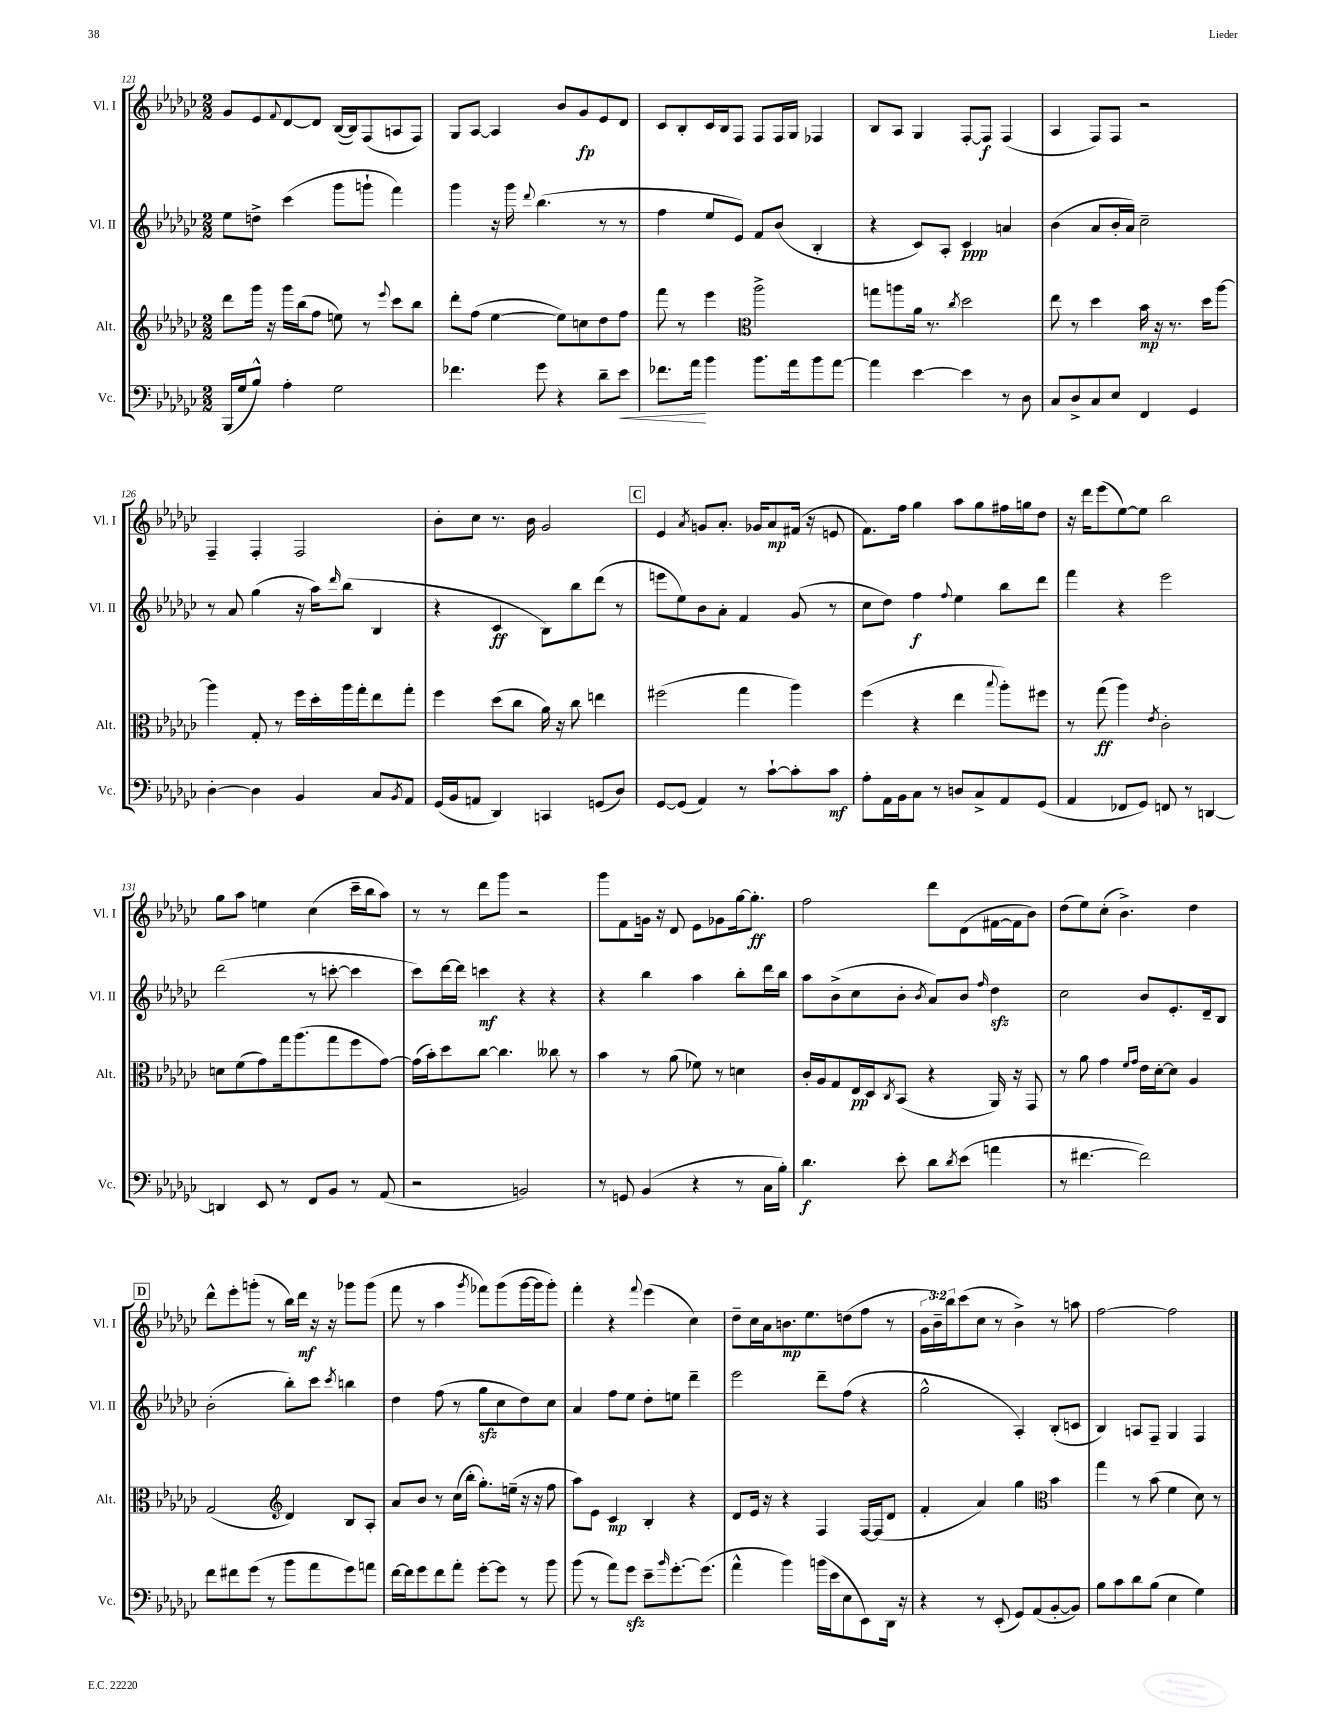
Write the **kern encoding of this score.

**kern	**kern	**kern	**kern
*staff4	*staff3	*staff2	*staff1
*clefF4	*clefG2	*clefG2	*clefG2
*k[b-e-a-d-g-c-]	*k[b-e-a-d-g-c-]	*k[b-e-a-d-g-c-]	*k[b-e-a-d-g-c-]
*M2/2	*M2/2	*M2/2	*M2/2
(16BBB-/LL	8ddd-\L	8ee-\L	8g-/L
16G-/J	.	.	.
8B-^^/J)	16ggg-\Jk	8dd^\J	8e-/
.	16r	.	.
.	.	.	8qqf/
4A-'\	16ggg-\LL	(4ccc-\	[8d-/
.	(16bb-\J	.	.
.	8ff\J	.	8d-/]J
2G-\	8ee\)	8ggg-\L	([16B-/LL
.	.	.	16B-/]J)
.	8r	8ggg`\J	(8F/
.	8qqeee-/	.	.
.	8ccc-\L	4fff\)	8A/
.	8bb-\J	.	8F/J)
=	=	=	=
4.f-\	8ddd-'\L	4ggg-\	8G-/L
.	(8ff\J	.	[8A-/J
.	[4ee-\	16r	4A-/]
.	.	16ggg-\	.
.	.	8qqddd-/	.
8g-\	.	(4.bb-\	.
4r	8ee-\]L)	.	8b-/L
.	8cc\	.	8g-/
8d-~\L	8dd-\	8r	8e-/
8e-\J	8ff\J	8r	8d-/J
=	=	=	=
8.f-\L	8fff\	4ff\	8c-/L
.	8r	.	8B-'/
16a-\Jk	.	.	.
4b-\	4eee-\	8ee-/L	16c-/L
.	.	.	16B-/J
.	.	8e-/J)	8F/J
*	*clefC3	*	*
8.b-\L	2aa-^\	8f/L	8F/L
.	.	(8b-/J	16F/L
16a-\k	.	.	16G-/JJ
8b-\	.	4B-'/	4F-/
[8a-\J	.	.	.
=	=	=	=
4a-\]	8gg\L	4r	8B-/L
.	8aa\	.	8A-/J
[4e-\	16a-\Jk	8c-/L)	4G-/
.	8.r	.	.
.	.	8A-'/J	.
.	8qcc-/	.	.
4e-\]	2dd-\	4c-/	[8F'/L
.	.	.	8F/]J
8r	.	4a/	(4F/
8D-\	.	.	.
=	=	=	=
8C-/L	8ee-\	(4b-\	4A-/
8D-^/	8r	.	.
8C-/	4dd-\	8a-/L	8F/L)
8E-/J	.	16b-'/L	8F/J
.	.	16a-/JJ)	.
4FF/	16b-\	2cc-~\	2r
.	16r	.	.
.	8.r	.	.
4GG-/	.	.	.
.	16dd-\LK	.	.
.	[8aa-\J	.	.
=	=	=	=
[4D-'\	4aa-\]	8r	4F~/
.	.	8a-/	.
4D-\]	8G-'/	(4gg-\	4F'/
.	8r	.	.
4BB-/	16ff\LL	16r	2F/
.	16dd-'\	16aa-\LK)	.
.	.	16qqddd-/	.
.	16aa-\	(8bb-\J	.
.	16gg-'\J	.	.
8C-/L	8ee-\	4B-/	.
8qBB-/	.	.	.
8AA-/J	8gg-'\J	.	.
=	=	=	=
(16GG-/LL	4ff\	4r	8b-'\L
16BB-/J	.	.	.
8AA/J	.	.	8cc-\J
4DD-/)	(8dd-\L	4c-/	8.r
.	8cc-\J	.	.
.	.	.	16b-\
4CC/	16a-\)	8B-\L)	2g-/
.	16r	.	.
.	8cc-\	8bb-\	.
(8GG/L	4ee\	(8ddd-\J	.
8D-/J)	.	8r	.
=	=	=	=
[8GG-/L	(2ff#\	8eee\L	4e-/
(8GG-/]J	.	8ee-\)	.
.	.	.	8qa-/
4AA-/)	.	8b-\	8g/L
.	.	8a-'\J	8.a-'/J
8r	4gg-\	4f/	.
.	.	.	16g-/LK
[8c-`\L	.	.	8a-/
8c-'\]	4aa-\)	(8g-/	(16f#/Jk
.	.	.	16r
8c-\J	.	8r	8e/
=	=	=	=
8A-'\L	(4ff\	8cc-\L	8.f\L)
16AA-\L	.	8dd-\J)	.
16BB-\J	.	.	16ff\Jk
8C-\J	4r	4ff\	4gg-\
8r	.	.	.
.	.	8qqff/	.
8D/L	4ee-\	4ee-\	8aa-\L
8C-^/	.	.	8gg-\
.	8qqbb-/	.	.
8AA-/	8aa-'\L)	8bb-\L	16ff#\L
.	.	.	16gg\J
(8GG-/J	8ff#\J	8ddd-\J	8dd-\J
=	=	=	=
4AA-/	8r	4fff\	16r
.	.	.	16ddd-\LK
.	(8gg-\	.	(8eee-\
8FF-/L	4aa-\)	4r	[8ee-\)
8GG-/J)	.	.	8ee-\]J
.	8qe-/	.	.
8FF/	2c-'\	2eee-\	2bb-\
8r	.	.	.
[4DD/	.	.	.
=	=	=	=
4DD/]	8d\L	(2ddd-\	8gg-\L
.	(8f\	.	8aa-\J
8EE-/	8g-\)	.	4ee\
8r	16gg-\k	.	.
.	(8.aa-\	.	.
8FF/L	.	8r	(4cc-\
8BB-/J	8gg-\	[8ccc'\	.
8r	8ff\	4ccc\]	16ccc-~\LL
.	.	.	16bb-\J
(8AA-/	[8g-\J)	.	8aa-\J)
=	=	=	=
2r	(16g-\]LL	8ccc-\L)	8r
.	16b-'\J)	.	.
.	8dd-\	[16ddd-\L	8r
.	.	16ddd-\]JJ	.
.	[8cc-\J	4ccc\	8ddd-\L
.	4.cc-\]	.	8ggg-\J
2BB/)	.	4r	2r
.	8cc--\	4r	.
.	8r	.	.
=	=	=	=
8r	4b-\	4r	8ggg-\L
8GG/	.	.	8f\
(4BB-/	8r	4bb-\	16g\Jk
.	.	.	16r
.	(8a-\	.	8d-/
4r	8f-\)	4aa-\	8e-\L
.	8r	.	8g-\
8r	4d\	8bb-'\L	[16gg-\k
.	.	.	8.gg-'\]J
16C-\LL	.	16ddd-\L	.
16B-'\JJ)	.	16bb-\JJ	.
=	=	=	=
4.d-\	16c-'/LL	8aa-\L	2ff\
.	16A-/J	.	.
.	8G-/	(8b-^\	.
.	16E-/L	8cc-\	.
.	16D-/J	.	.
.	8qC-/	.	.
8e-'\	(8BB-/J	8b-'\J	.
.	.	8qb-/	.
8d-\L	4r	8a-/L)	8ddd-\L
8qd-/	.	.	.
(8e-\J	.	8b-/J	(8d-\
.	.	16qqff/	.
4a\	16AA-/)	4dd-\	[16f#\L
.	16r	.	16f#\]J
.	8GG-/	.	8b-\J)
=	=	=	=
8r	8r	2cc-\	(8dd-\L
[4.f#\	8a-\	.	8ee-\)
.	4g-\	.	(8cc-'\J
.	.	.	4.b-^\)
.	16qqf/LL	.	.
.	16qqg-/JJ	.	.
2f#\])	16e-\LL	8b-/L	.
.	[16d-'\J	.	.
.	8d-\]J	8.e-'/	.
.	4A-/	.	4dd-\
.	.	16d-~/k	.
.	.	8B-/J	.
=	=	=	=
8f\L	(2G-/	(2b-'\	8ddd-^^\L
8f#\	.	.	8eee-'\
(8g-\J	.	.	(8ggg'\J
8r	.	.	8r
*	*clefG2	*	*
8b-\L	4d-/)	8bb-'\L)	16bb-\LL)
.	.	.	16ddd-\JJ
8a-\	.	8ccc-\J	16r
.	.	.	16r
.	.	8qccc-/	.
8g-\)	8B-/L	4bb\	8ggg-\L
8a\J	8A-'/J	.	(8ggg-\J
=	=	=	=
[16f\LL	8a-/L	4dd-\	8fff\
16f\]J	.	.	.
8g-\	8b-/J	.	8r
8f\	8r	(8ff\	4aa-\
8a-'\J	(16cc-\LL	8r	.
.	16bb-'\JJ	.	.
.	.	.	8qggg-/
[8g-'\L	8.gg-'\L)	8gg-\L	8fff-\L)
8g-\]J	.	8cc-\	(8ggg-\
.	(16ee~\Jk	.	.
8r	16r	8dd-\)	[16ggg-\L
.	16r	.	16ggg-\]J
8b-\	8ff\	8cc-\J	8ggg-'\J)
=	=	=	=
(8b-\	8aa-\L)	4a-/	4fff'\
8r	8e-\J	.	.
8a-\L)	4c-/	8ff\L	4r
8g-\J	.	8ee-\J	.
.	.	.	8qqfff/
8e-~\L	4B-'/	8dd-'\L	(4eee-\
16qqb-/	.	.	.
[8.g-'\	.	8ee\J	.
.	4r	4ddd-~\	4cc-\)
(8.g-\]J	.	.	.
=	=	=	=
4a-^^\	8d-/L	2eee-\	8dd-~\L
.	16e-/Jk	.	16cc-\L
.	16r	.	16a-\J
4b-\)	4r	.	8.b\
.	.	.	8.ee-\
(16b\LL	4F/	8ddd-~\L	.
16e-\J	.	.	.
8E-\	.	(8ff\J	(8dd\
8EE-\)	[16F/LL	4r	8ff\J
.	(16F/]J	.	.
16DD-\Jk	8d-/J	.	8r
16r	.	.	.
=	=	=	=
4r	4f'/	2gg-^^\	24g-\LL
.	.	.	24b-~\)
.	.	.	24bb-\J
.	.	.	(8ccc-\
8r	4a-/)	.	8cc-\J
(8EE-'/	.	.	8r
8GG-/L)	4gg-\	4A-'/)	4b-^\)
(8AA-/	.	.	.
*	*clefC3	*	*
[8BB-'/	4b-\	(8B-'/L	8r
8BB-/]J)	.	8c/J	8aa\
=	=	=	=
8B-\L	4gg-\	4B-/)	[2ff\
8c-\	.	.	.
8d-\	8r	8A/L	.
(8B-\J	(8b-\	8F~/J	.
4E-\	4f\	4G-/	2ff\]
4G-\)	8d-\)	4F/	.
.	8r	.	.
==	==	==	==
*-	*-	*-	*-
